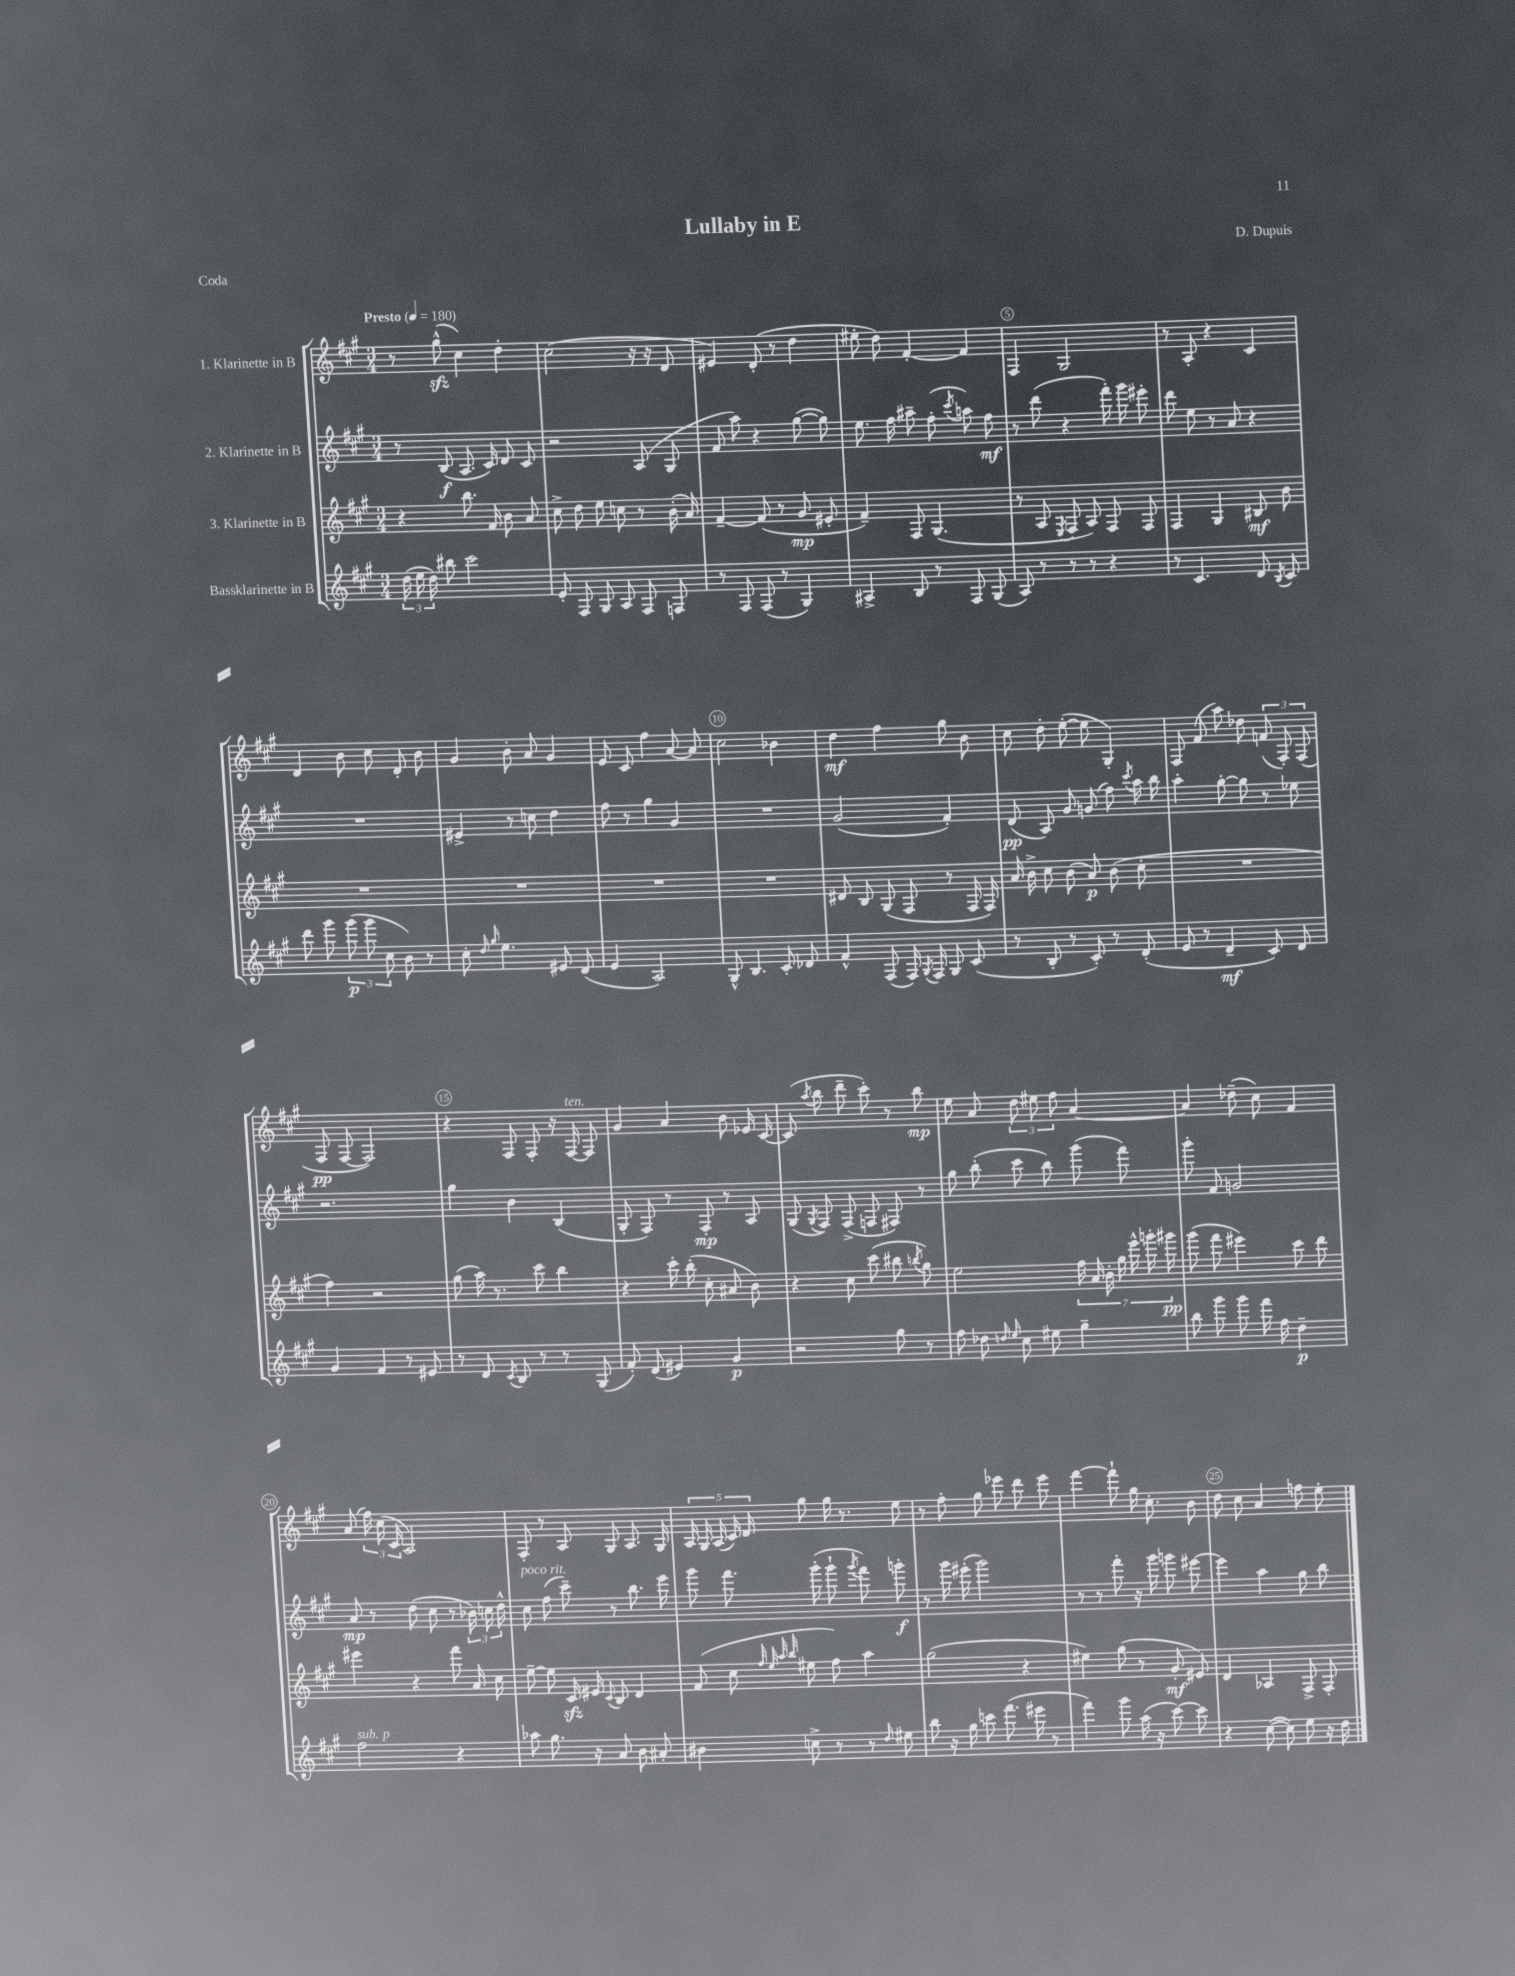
\header { title = "Lullaby in E" composer = "D. Dupuis" piece = "Coda" }
<<
\new StaffGroup <<
\new Staff = "s0" \with { instrumentName = "1. Klarinette in B" } {
    \clef treble \key a \major \numericTimeSignature \time 3/4 \tempo "Presto" 4 = 180
    \autoBeamOff r8 gis''8-^\sfz( cis''4) d''4-. |
    cis''2( r16 r16 d'8 |
    eis'4) d'8-.( r8 d''4 |
    eis''8-. d''8) fis'4~-. fis'4 |
    fis4 gis2 |
    r8 a8-. r4 cis'4 |
    d'4 b'8 cis''8 d'8-. b'8 |
    gis'4 b'8-. a'8 gis'4 |
    e'8 cis'8 fis''4 a'8~ a'8 |
    cis''2 bes'4 |
    d''4\mf fis''4 gis''8 b'8 |
    cis''8 d''8-. e''8~-.( e''8 gis4-.) |
    fis8 fis'8( a''8) des''8 \tuplet 3/2 { f'8( fis8-.) fis8( } |
    fis8\pp fis8~ fis2) |
    r4 fis8 fis8-. r16 fis16~^\markup { \italic "ten." } fis8 |
    gis'4 a'4 b'8 ees'16 cis'16~ |
    cis'8( \acciaccatura { a''8 } b''8 d'''8-- cis'''8-.) r8 b''8\mp |
    e''8 a'8 \tuplet 3/2 { d''8 eis''8 fis''8 } a'4~ |
    a'4 des''8--( cis''8) fis'4 |
    a'8( \tuplet 3/2 { fis''16) cis''16( cis'16 } a2) |
    fis8-. r8 a8 gis8 a8. gis16 |
    \tuplet 5/4 { a16 gis16 a16( cis'16) d'16 } gis''8 gis''16 r8. e''8 |
    r8 fis''8-. gis''8 ees'''8 d'''8 ees'''8 |
    fis'''4~ fis'''8-! gis''16 cis''8.-. b'8 |
    d''8 cis''8 a'4 f''8 e''8-. \bar "|." |
}
\new Staff = "s1" \with { instrumentName = "2. Klarinette in B" } {
    \clef treble \key a \major \numericTimeSignature \time 3/4
    \autoBeamOff r8 b8\f( a8. cis'16) d'8 cis'8 |
    r2 a8( gis8 |
    fis'8 a''8) r4 gis''8~( gis''8) |
    e''8. fis''16 ais''8-- fis''8-.( \acciaccatura { cis'''8 } a''8) fis''8\mf |
    r8 d'''8( r4 fis'''16-.) gis'''16 eis'''8-. |
    d'''8 e''8 r8 a'8 r4 |
    R2. |
    eis'4-> r8 c''8 d''4 |
    fis''8 r8 gis''4 gis'4 |
    R2. |
    gis'2( fis'4-.) |
    d'8\pp( a8) gis'8 g'8( fis''8) \acciaccatura { cis'''8 } a''16 b''16 |
    a''4-. gis''8~-. gis''8 r8 ees''8 |
    r2. |
    gis''4 b'4 b4( |
    gis8-. fis8) r8 fis8-.\mp r8 a8 |
    gis8( \acciaccatura { gis8 } fis8) fis8->( f8 fis8) r8 |
    gis''8 b''8-.( cis'''8 b''8) gis'''8( fis'''8) |
    gis'''8-. fis'8 g'2 |
    a'8\mp r8 d''8( cis''8 r8 \tuplet 3/2 { bes'16) c''16 d''16-^ } |
    cis''8^\markup { \italic "poco rit." } fis''8( cis'''8--) r8 b''8. e'''16 |
    gis'''8 fis'''8. gis'''16-.( gis'''8-! \acciaccatura { gis'''8 } fis'''8) g'''8-.\f |
    r8 gis'''16 eis'''16-.( gis'''2) |
    r8 r8 fis'''8-. r16 gis'''16 g'''8 eis'''8~ |
    eis'''4 a''4 gis''8 b''8 \bar "|." |
}
\new Staff = "s2" \with { instrumentName = "3. Klarinette in B" } {
    \clef treble \key a \major \numericTimeSignature \time 3/4
    \autoBeamOff r4 b''8. fis'16 b'8 a'8 |
    cis''8-> d''8 e''8 c''8 r8 b'16-.( a'16) |
    fis'4~-- fis'8( r8 gis'8\mp eis'8-. |
    fis'4--) fis8 gis4.( |
    r8 a8 \acciaccatura { e8 } fis8 a8) fis8 fis8 |
    fis4 gis4 bis8\mf b'8 |
    R2. |
    R2. |
    R2. |
    R2. |
    dis'8 b8 gis8( fis8 r8 fis16 fis16) |
    a'16 b'16-> cis''8 b'8( a'8\p) b'8( cis''8-. |
    R2. |
    fis''4) r2 |
    gis''8( a''16) r8. cis'''8 b''4 |
    r4 cis'''16-. b''16-.( cis''8-. ais'8 b'8) |
    r4 cis''8 cis'''8( bis''8 \acciaccatura { b''8 } gis''8) |
    e''2 \tuplet 7/4 { fis''16 a'16 b'16-. gis''16 e'''16-^ g'''16-. gis'''16\pp } |
    gis'''8( fis'''8 eis'''4) cis'''8 d'''8 |
    eis'''4 r4 fis'''8 a'16 cis''16 |
    e''8~-- e''8 cis'16\sfz eis'16 \appoggiatura { cis'8 } b8 d'4 |
    fis'8( cis''8 \grace { fis''32 e''32 a''32 b''32 } eis''8 fis''8) a''4 |
    gis''2( r4 |
    eis''4) gis''8( r8 gis'8-.\mf eis'8) |
    d'4 aes4 fis8-> fis8-. \bar "|." |
}
\new Staff = "s3" \with { instrumentName = "Bassklarinette in B" } {
    \clef treble \key a \major \numericTimeSignature \time 3/4
    \autoBeamOff \tuplet 3/2 { d''16( e''16 d''16) } bis''8 cis'''2 |
    e'8-. fis8 gis8 a8 fis8 f8 |
    r8 fis8 fis8( r8 gis4) |
    ais4-> b8 r8 fis8 gis8( |
    a8) r8 r8 r8 r4 |
    r8 cis'4. d'8 \acciaccatura { b8 } cis'8 |
    d'''8 gis'''8 \tuplet 3/2 { gis'''8\p( gis'''8 cis''8 } b'8) r8 |
    cis''8-. \grace { d''16 gis''16 } e''4. eis'8 d'8( |
    e'4 a2) |
    gis8-^ b4. cis'8-. des'8 |
    fis'4-^ fis8( fis16) \acciaccatura { gis8 } fis16 gis8 cis'8( |
    r8 b8-. r8 cis'8-.) r8 d'8-.( |
    e'8 r8 d'4--\mf cis'8) d'8 |
    gis'4 fis'4 r8 eis'8 |
    r8 d'8 \acciaccatura { cis'8 } b8 r8 r8 gis8( |
    fis'8-.) d'8( eis'4) gis'4\p |
    r2 gis''8 r8 |
    fis''8 des''8 \grace { d''16 e''16 } cis''8 eis''8 gis''4-- |
    b''8 gis'''8 gis'''8 fis'''16 fis''16 d''4--\p |
    fis''2^\markup { \italic "sub. p" } r4 |
    aes''8 gis''8. r16 a'8 b'8 ais'8-. |
    bis'4 c''8-> r8 r8 \grace { d''16 } eis''8 |
    b''8 r16 gis''16 c'''8 fis'''8.( eis'''16 r8 |
    fis'''4) gis'''8 a''16( r16 cis'''8~) cis'''8 |
    r4 cis''8~( cis''8) e''8 r16 d''16 \bar "|." |
}
>>
>>
\layout { \context { \Score \override BarNumber.break-visibility = ##(#f #t #t) barNumberVisibility = #(every-nth-bar-number-visible 5) \override BarNumber.stencil = #(make-stencil-circler 0.1 0.3 ly:text-interface::print) } }
